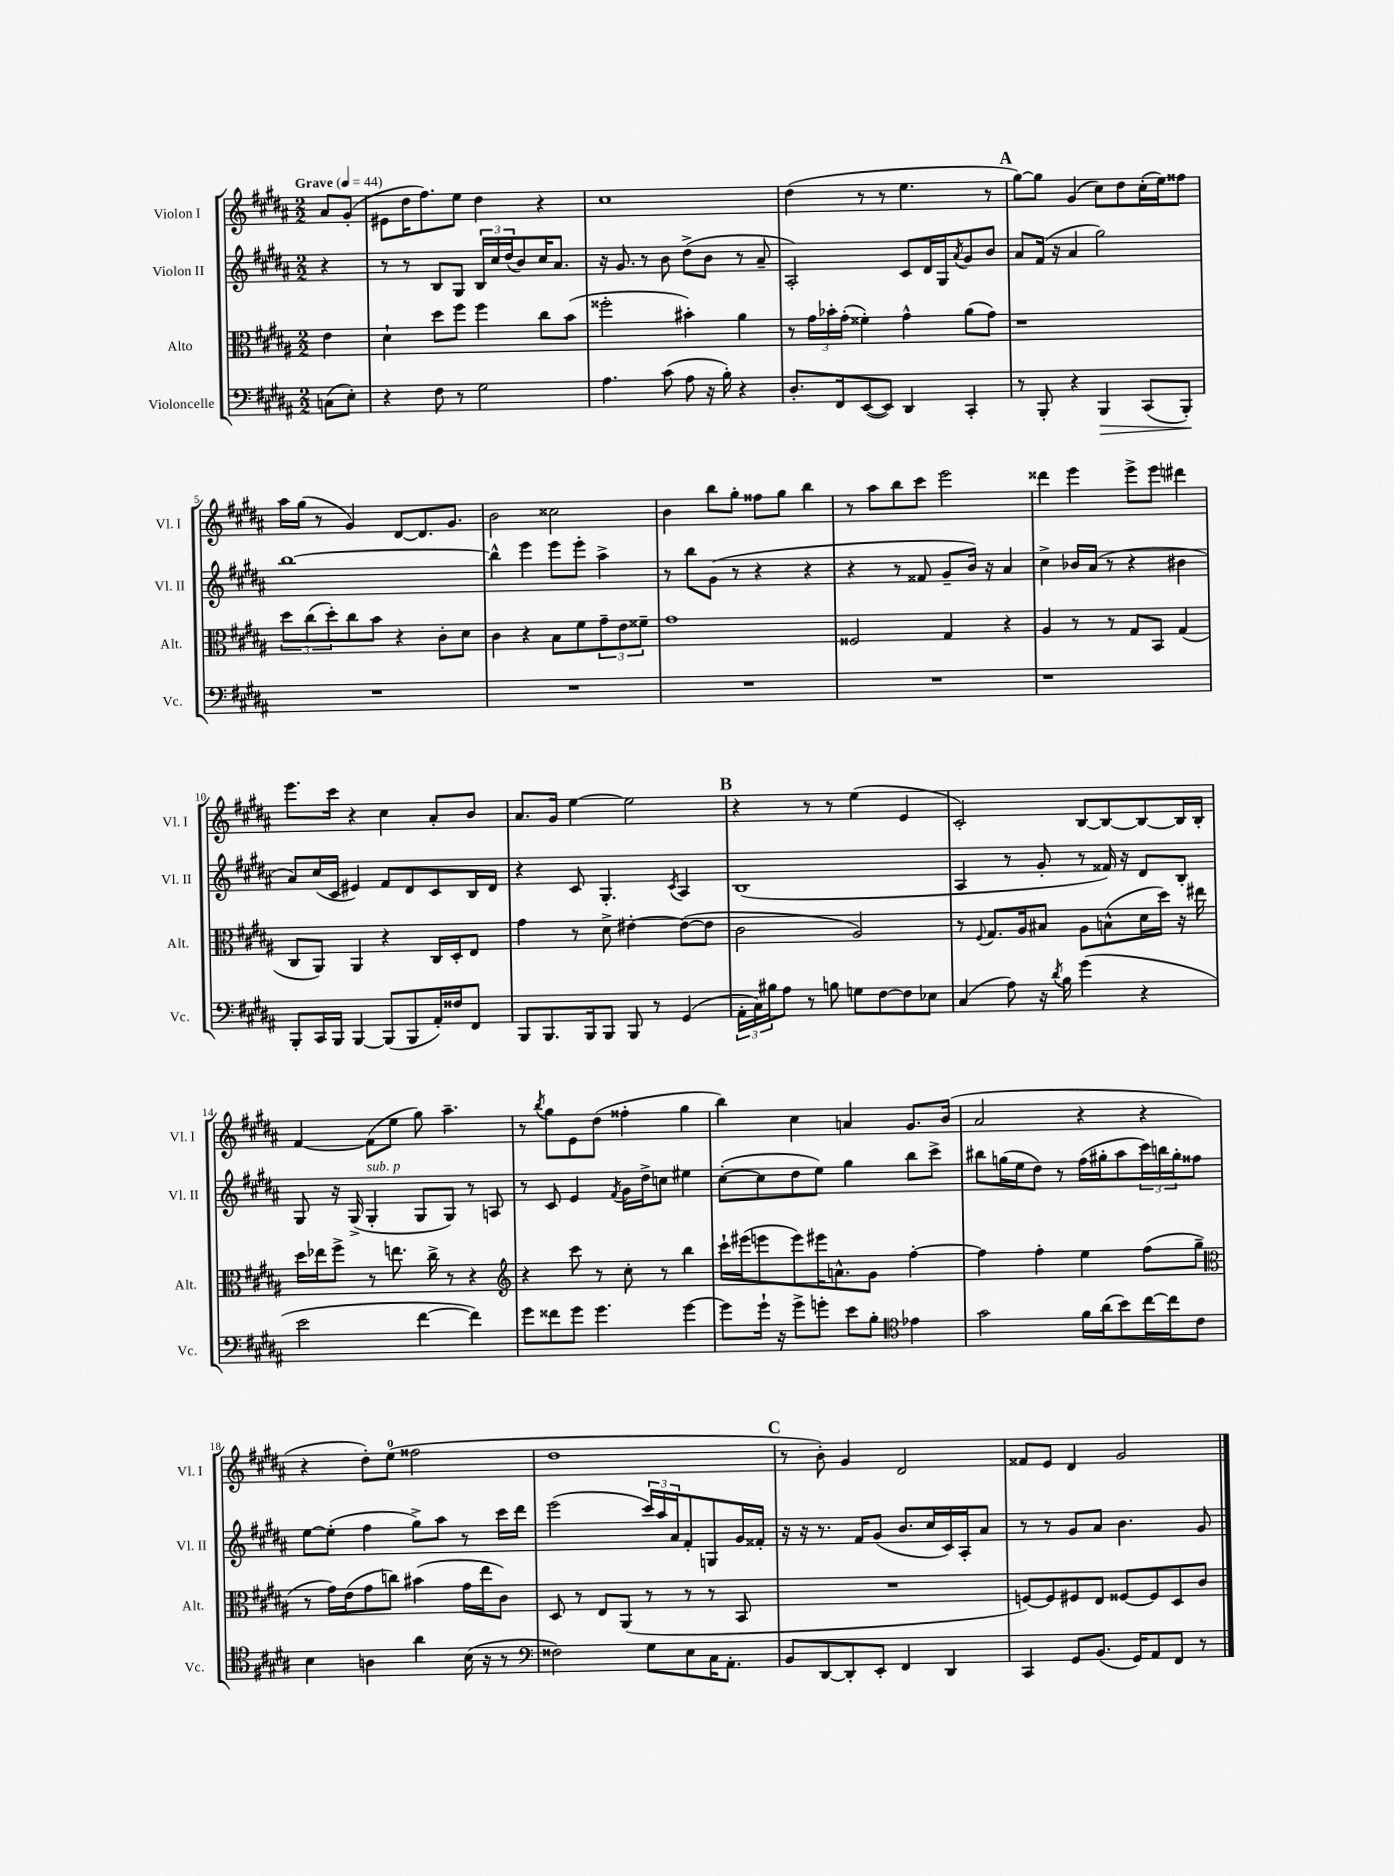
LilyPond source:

<<
\new StaffGroup <<
\new Staff = "s0" \with { instrumentName = "Violon I" shortInstrumentName = "Vl. I" } {
    \clef treble \key b \major \numericTimeSignature \time 2/2 \partial 4 \tempo "Grave" 4 = 44
    ais'8 gis'8-.( |
    eis'8 dis''16 fis''8.) e''8 dis''4 r4 |
    cis''1 |
    dis''4( r8 r8 e''4. r8 |
    \mark \markup { \bold "A" } gis''8~) gis''8 gis'4( cis''8) dis''8 cis''16-.( e''16) fisis''8 |
    ais''16 gis''16( r8 gis'4) dis'8~ dis'8. gis'8. |
    b'2 cisis''2 |
    b'4 b''8 gis''8-. fisis''8 gis''8 b''4 |
    r8 ais''8 b''8 cis'''8 e'''2 |
    disis'''4 e'''4 e'''8-> e'''8 dis'''4 |
    e'''8. cis'''16 r4 cis''4 ais'8-. b'8 |
    ais'8. gis'16 e''4~ e''2 |
    \mark \markup { \bold "B" } r4 r8 r8 e''4( e'4 |
    cis'2-.) b8~ b8~ b8~ b16 b16-. |
    fis'4~ fis'8( e''8 gis''8) ais''4.-- |
    r8 \acciaccatura { b''8 } gis''8 e'8 dis''8( fisis''4-. gis''4 |
    b''4) cis''4 a'4 gis'8. b'16( |
    ais'2 r4 r4 |
    r4 dis''8-.) e''8-0( fisis''2 |
    dis''1 |
    \mark \markup { \bold "C" } r8 b'8-.) gis'4 dis'2 |
    fisis'8 e'8 dis'4 gis'2 \bar "|." |
}
\new Staff = "s1" \with { instrumentName = "Violon II" shortInstrumentName = "Vl. II" } {
    \clef treble \key b \major \numericTimeSignature \time 2/2 \partial 4
    r4 |
    r8 r8 b8 gis8 \tuplet 3/2 { b16 cis''16 dis''16( } b'8) cis''16 ais'8. |
    r16 gis'8. r8 b'8 dis''8->( b'8 r8 ais'8-- |
    ais2-.) cis'8 dis'16 gis16 \acciaccatura { ais'8 } gis'8 b'8 |
    \mark \markup { \bold "A" } ais'8 fis'16( r16 ais'4 gis''2) |
    b''1~ |
    b''4-^ e'''4 e'''8 e'''8-. ais''4-> |
    r8 b''8 gis'8( r8 r4 r4 |
    r4 r8 fisis'8 gis'8-- b'16) r16 ais'4 |
    cis''4-> bes'16 ais'16( r8 r4 bis'4 |
    ais'8) cis''16( cis'16 eis'4) fis'8 dis'8 cis'8 b16 dis'16 |
    r4 cis'8 gis4.-. \acciaccatura { cis'8 } ais4 |
    \mark \markup { \bold "B" } b1( |
    ais4 r8 gis'8-. r8 fisis'16) r16 dis'8 b8-. |
    gis8 r16 gis16->( gis4-.^\markup { \italic "sub. p" } gis8 gis8) r8 a8 |
    r8 cis'8 e'4 \acciaccatura { fis'8 } gis'16 dis''16-> c''8 eis''4 |
    cis''8~-.( cis''8 dis''8 e''8) gis''4 b''8 cis'''8-> |
    bis''8 g''16( e''16 dis''8) r8 fis''16( gis''16-. ais''8 \tuplet 3/2 { cis'''16) b''16 gis''16-. } fisis''8 |
    e''8~ e''8-.( fis''4 gis''8->) ais''8 r8 cis'''16 dis'''16 |
    e'''2( \tuplet 3/2 { cis'''16) ais''16 ais'16 } fis'8-. g8 gis'16 fisis'16-. |
    \mark \markup { \bold "C" } r16 r16 r8. fis'16 gis'8( b'8. cis''16 cis'16) ais16-. ais'8 |
    r8 r8 gis'8 ais'8 b'4. gis'8 \bar "|." |
}
\new Staff = "s2" \with { instrumentName = "Alto" shortInstrumentName = "Alt." } {
    \clef alto \key b \major \numericTimeSignature \time 2/2 \partial 4
    e'4 |
    dis'4-! dis''8 fis''8 fis''4 cis''8 b'8( |
    fisis''2-. bis'4-.) ais'4 |
    r8 \tuplet 3/2 { gis'16 bes'16-. gis'16-.( } fisis'4-.) gis'4-^ ais'8( gis'8) |
    \mark \markup { \bold "A" } r1 |
    \tuplet 3/2 { dis''8 cis''8( dis''8-.) } cis''8 b'8 r4 cis'8-. dis'8 |
    cis'4 r4 b8 fis'8 \tuplet 3/2 { gis'8-- e'8 fisis'8-- } |
    gis'1 |
    fisis2 gis4 r4 |
    ais4 r8 r8 gis8 b,8 gis4( |
    cis8 ais,8) ais,4 r4 cis16 dis16-. e8 |
    gis'4 r8 dis'8-> eis'4~-. eis'8~( eis'8 |
    \mark \markup { \bold "B" } cis'2 ais2) |
    r8 \appoggiatura { fis8 } gis8. ais16 bis8 ais8 b8-^( dis'16 dis''16) r16 eis''16 |
    dis''16 ees''16 fis''8-> r8 e''8. cis''16-> r8 r4 |
    \clef treble r4 cis'''8 r8 cis''8-. r8 b''4 |
    cis'''16-! eis'''16( e'''8 e'''8) eis'''16 a'8.-^ gis'8 fis''4~-. |
    fis''4 fis''4-. e''4 fis''8( gis''8-- |
    \clef alto r8 gis'16) e'16( gis'8 c''8) bis'4( gis'16 e''16 cis'8) |
    dis8 r8 e8 ais,8( r8 r8 r8 b,8 |
    \mark \markup { \bold "C" } R1 |
    f8~) f8 fis8 e8 fisis8~ fisis8 dis8 cis'8 \bar "|." |
}
\new Staff = "s3" \with { instrumentName = "Violoncelle" shortInstrumentName = "Vc." } {
    \clef bass \key b \major \numericTimeSignature \time 2/2 \partial 4
    c8( e8-.) |
    r4 fis8 r8 gis2 |
    ais4. cis'8( ais8 r16 b16-.) r4 |
    dis8.-. fis,16 e,8~( e,8) dis,4 cis,4-. |
    \mark \markup { \bold "A" } r8 b,,8-. r4 b,,4\> cis,8( b,,8-.\!) |
    R1 |
    R1 |
    R1 |
    R1 |
    r1 |
    b,,8-. cis,16 b,,16 b,,4~ b,,8( b,,8 ais,16-.) fisis16 fis,8 |
    b,,8 b,,8. b,,16 b,,8 b,,8 r8 gis,4( |
    \mark \markup { \bold "B" } \tuplet 3/2 { ais,16-. cis16) bis16 } ais8 r8 b8 g8 fis8~ fis8 ees8 |
    cis4( ais8) r16 \acciaccatura { dis'8 } b16 gis'4( r4 |
    e'2 fis'4~ fis'4) |
    gis'8 fisis'8 gis'8 gis'4. gis'4~ |
    gis'8 gis'16-! r16 gis'8-> g'8-. e'8 b8-. \clef tenor ees'4 |
    gis'2 fis'16 ais'16( b'8) cis''16~ cis''16 cis'8 |
    b4 a4 ais'4 b16( r16 r8 |
    \clef bass fisis2) gis8 e8 cis16 ais,8.-. |
    \mark \markup { \bold "C" } b,8 dis,8~ dis,8-. e,8-. fis,4 dis,4 |
    cis,4 gis,8 b,8.( gis,16) ais,8 fis,8 r8 \bar "|." |
}
>>
>>
